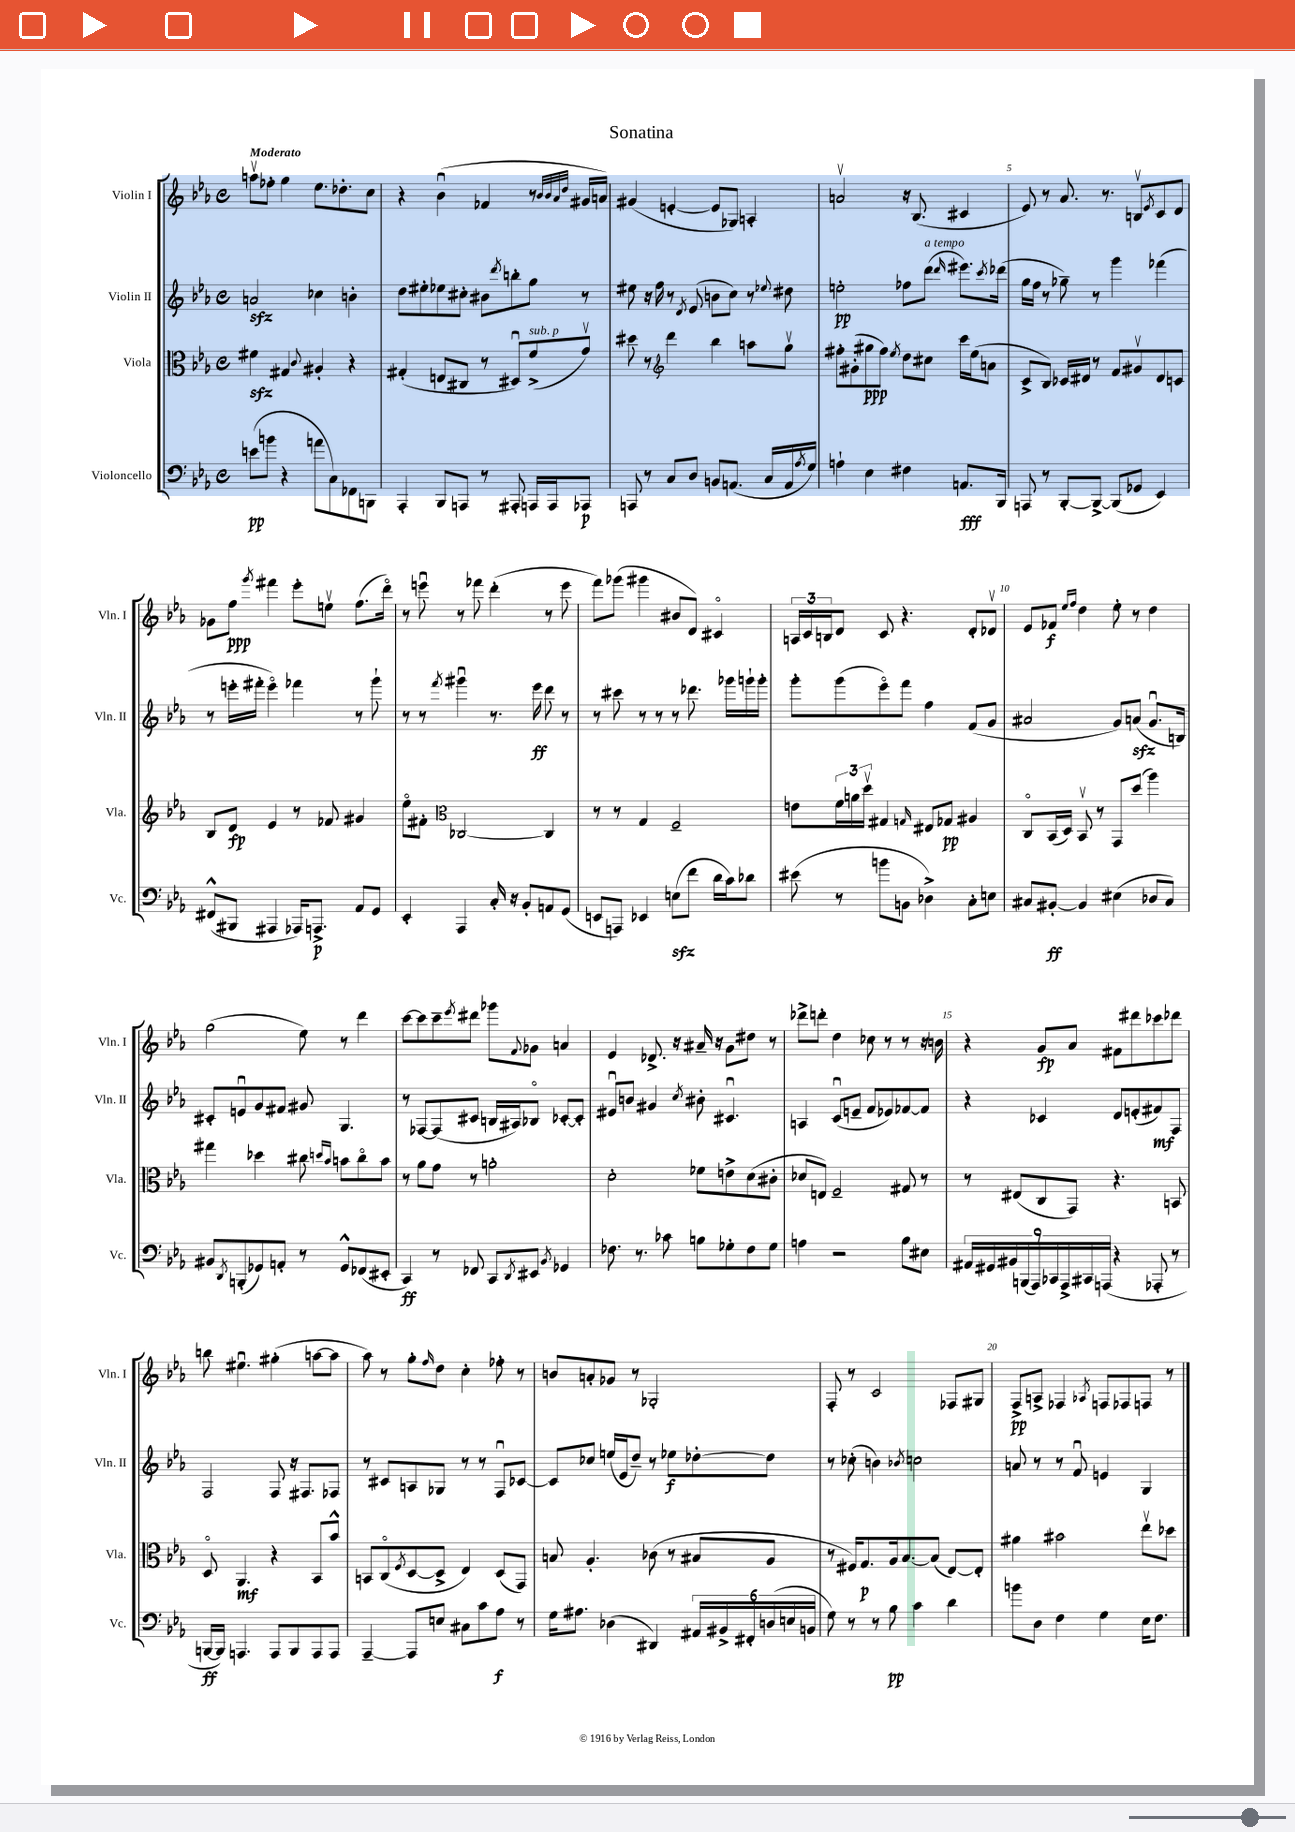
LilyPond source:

\header { title = "Sonatina" }
<<
\new StaffGroup <<
\new Staff = "s0" \with { instrumentName = "Violin I" shortInstrumentName = "Vln. I" } {
    \clef treble \key ees \major \defaultTimeSignature \time 4/4 \tempo "Moderato"
    a''8\upbow fes''8-. g''4 ees''8. des''8.-. c''8 |
    r4 bes'4\downbow( fes'4 r8 \grace { bes'32 bes'32 aes'32 d''32 } gis'16 a'16) |
    gis'4( e'4~-. e'8 ges8) a4-. |
    a'2\upbow r16 bes8.( cis'4 |
    ees'8) r8 aes'8. r8. b8\upbow \acciaccatura { ees'8 } c'8 d'8 |
    ges'8 f''8\ppp \acciaccatura { g'''8 } fis'''4 ees'''8-. e''8\upbow f''8.( d'''16\flageolet) |
    r8 e'''8\downbow r8 fes'''8 d'''4-.( r8 e'''8 |
    f'''8) ges'''8( gis'''4 bis'8 d'8) cis'4\flageolet |
    \tuplet 3/2 { a16 c'16 b16 } d'8 c'8 r4. d'8-. des'8\upbow |
    ees'8 fes'8\f \grace { ees''16 f''16 } d''4 ees''8-. r8 d''4 |
    g''2( ees''8) r8 d'''4 |
    c'''8~ c'''8 c'''8-- \acciaccatura { ees'''8 } dis'''8 ges'''8 \appoggiatura { f'8 } ges'8 a'4 |
    ees'4 des'8.-> r16 ais'16-- r16 g'8 dis''8 r8 |
    des'''8-> d'''8-. d''4 ces''8 r8 r8 r16 b'16 |
    r4 g'8\fp aes'8 fis'8 dis'''8 ces'''8 des'''8 |
    b''8 eis''4.\downbow gis''4-.( a''8~ a''8 |
    aes''8) r8 g''8-. \grace { f''16 } d''8 c''4-. fes''8-. r8 |
    b'8 a'8-. ges'8 r8 ges2-. |
    f8-. r8 c'2 fes8 gis8 |
    f8->\pp a8-> fes4 \acciaccatura { aes8 } f8 fes8 f8 r8 \bar "|." |
}
\new Staff = "s1" \with { instrumentName = "Violin II" shortInstrumentName = "Vln. II" } {
    \clef treble \key ees \major \defaultTimeSignature \time 4/4
    a'2\sfz ces''4 b'4-. |
    d''8 eis''8-. ees''8 cis''8-. bis'8 \acciaccatura { d'''8 } b''8-. g''8 r8 |
    eis''8 r16 f''16 r8 \acciaccatura { d'8 } ees'8( b'8 c''8) r8 \appoggiatura { ees''8 } dis''8 |
    e''2-.\pp fes''8 d'''8^\markup { \italic "a tempo" }( \grace { d'''16 } eis'''8.) \acciaccatura { c'''8 } des'''16( |
    g''16 f''16 r8 ges''8--) r8 g'''4 fes'''4( |
    r8 e'''16-. fis'''16-. e'''4\flageolet) fes'''4 r8 g'''8-! |
    r8 r8 \acciaccatura { f'''8 } gis'''4\downbow r8. ees'''16\ff d'''8 r8 |
    r8 cis'''8 r8 r8 r8 des'''8. ges'''16 g'''16-! g'''16-. |
    g'''8-. g'''8( ees'''8\flageolet) f'''8 f''4 f'8( g'8 |
    ais'2 g'8) a'8\sfz( g'8.\downbow b16) |
    cis'8-. e'8\downbow g'8 fis'8 gis'8 g4. |
    r8 fes8~ fes8( cis'8 b16 ais16) bes8\flageolet ces'8~-. ces'8-. |
    eis'8\downbow b'8 gis'4 \acciaccatura { c''8 } bis'8-. cis'4.\downbow |
    a4 c'8\downbow( e'8-- f'8 ees'8) fes'8~ fes'8 |
    r4 ces'4 d'8 e'8-.( fis'8\mf) f8 |
    f2 f8 r16 fis8. fes8 |
    r8 cis'8 a8 ges8 r8 r8 f8\downbow ces'8~ |
    ces'8 ces''8 e''16( ees'16 d''8--) r8 ees''8\f des''8~-. des''8 |
    r8 ces''8-.( b'4) \acciaccatura { bes'8 } c''2 |
    a'8 r8 r8 f'8\downbow e'4 g4 \bar "|." |
}
\new Staff = "s2" \with { instrumentName = "Viola" shortInstrumentName = "Vla." } {
    \clef alto \key ees \major \defaultTimeSignature \time 4/4
    fis'4\sfz gis4 \appoggiatura { c'8 } ais4-. r4 |
    gis4-.( e8 cis8 r8 dis8\downbow) f'8->^\markup { \italic "sub. p" }( g'8\upbow) |
    dis''8 r8 \clef treble d'''4 bes''4 a''8 g''8\upbow |
    fis''8-. gis'8-.( gis''8\ppp fis''8) \acciaccatura { ees''8 } d''8 cis''8 c'''16 ees''16( a'8 |
    c'8-> bes8) ces'16 dis'16 r8 f'8 gis'8\upbow dis'8 c'8 |
    bes8 d'8\fp ees'4 r8 fes'8 gis'4 |
    ees''8\flageolet fis'8-. \clef alto ces2~ ces4 |
    r8 r8 g4 f2-- |
    e'8 \tuplet 3/2 { f'16 a'16 d''16\upbow } gis4 \grace { g16 } eis8 ges8\pp ais4 |
    c8\flageolet bes,16( d16) bes,8\upbow r8 g,8 d''8( aes''4) |
    gis''4 des''4 cis''8 \grace { d''16 bes'16 } b'8 cis''8\flageolet b'8 |
    r8 aes'8 g'8 r8 a'2-. |
    d'2-. fes'8 e'8-> d'8( cis'8-. |
    des'8 e8) f2-- gis8 r8 |
    r8 eis8( c8 g,8) r4. b,8 |
    d8\flageolet aes,4.\mf r4 bes,8 bes'8-^ |
    b,8 c8\flageolet( \acciaccatura { f8 } d8~ d8-> ees4) d8( g,8) |
    b8 aes4.-. ces'8( r8 bis8 aes8 |
    r8 fis16) g8.\p aes16 bes8.~ bes8( ees8~) ees8-. |
    ais'4 bis'2 ees''8\upbow des''8 \bar "|." |
}
\new Staff = "s3" \with { instrumentName = "Violoncello" shortInstrumentName = "Vc." } {
    \clef bass \key ees \major \defaultTimeSignature \time 4/4
    e'8\pp( b'8 r4 a'8 c8) fes,8 b,,8 |
    aes,,4-. bes,,8 a,,8 r8 ais,,8-. a,,16 a,,16 aes,,8\p |
    a,,8 r8 c8 d8 b,8 a,8.( c16 a,16 \acciaccatura { aes8 } g16) |
    a4-! ees4 fis4 a,8.\fff bes,,16 |
    a,,8 r8 bes,,8~-. bes,,8~-> bes,,8( ges,8 ees,4) |
    fis,8-^( bis,,8 ais,,4 aes,,16) a,,8.->\p aes,8 g,8 |
    ees,4-. aes,,4 c16-. r16 bes,8-. a,8 g,8( |
    e,8 a,,8) ees,4 e8\sfz( f'8 d'16 c'16) des'8 |
    eis'8( r8 b'8 b,8 des4->) c8-. e8 |
    cis8 bis,8~-.\ff bis,4 eis4( des8 cis8) |
    bis,8 \acciaccatura { d,8 } b,,8-.( ges,8) a,8-. r8 ges,8-^ fes,8( eis,8-. |
    c,4\ff) r8 fes,8 c,8 \acciaccatura { d,8 } eis,8 \acciaccatura { bes,8 } ges,4 |
    fes8. r8. ces'8 b8 ges8-. fes8 ges8 |
    a4 r2 bes8 eis8 |
    \tuplet 9/8 { ais,16 gis,16 bis,16 b,,16( aes,,16) ces,16 aes,,16-> cis,16 a,,16( } r4 aes,,8-. r8 |
    b,,16~\ff b,,16) a,,4. a,,8 b,,8 a,,8 a,,8 |
    aes,,4~-- aes,,8 e8 cis8 c'8 aes8\f r8 |
    g16 ais8. des4( dis,4) \tuplet 6/4 { ais,16 bis,16-> fis,16-. d16( e16 b,16 } |
    g8) r8 r8 bes8\pp c'4 d'4 |
    b'8 d8 f4 g4 ees16 f8. \bar "|." |
}
>>
>>
\layout { \context { \Score \override BarNumber.break-visibility = ##(#f #t #t) barNumberVisibility = #(every-nth-bar-number-visible 5) } }
